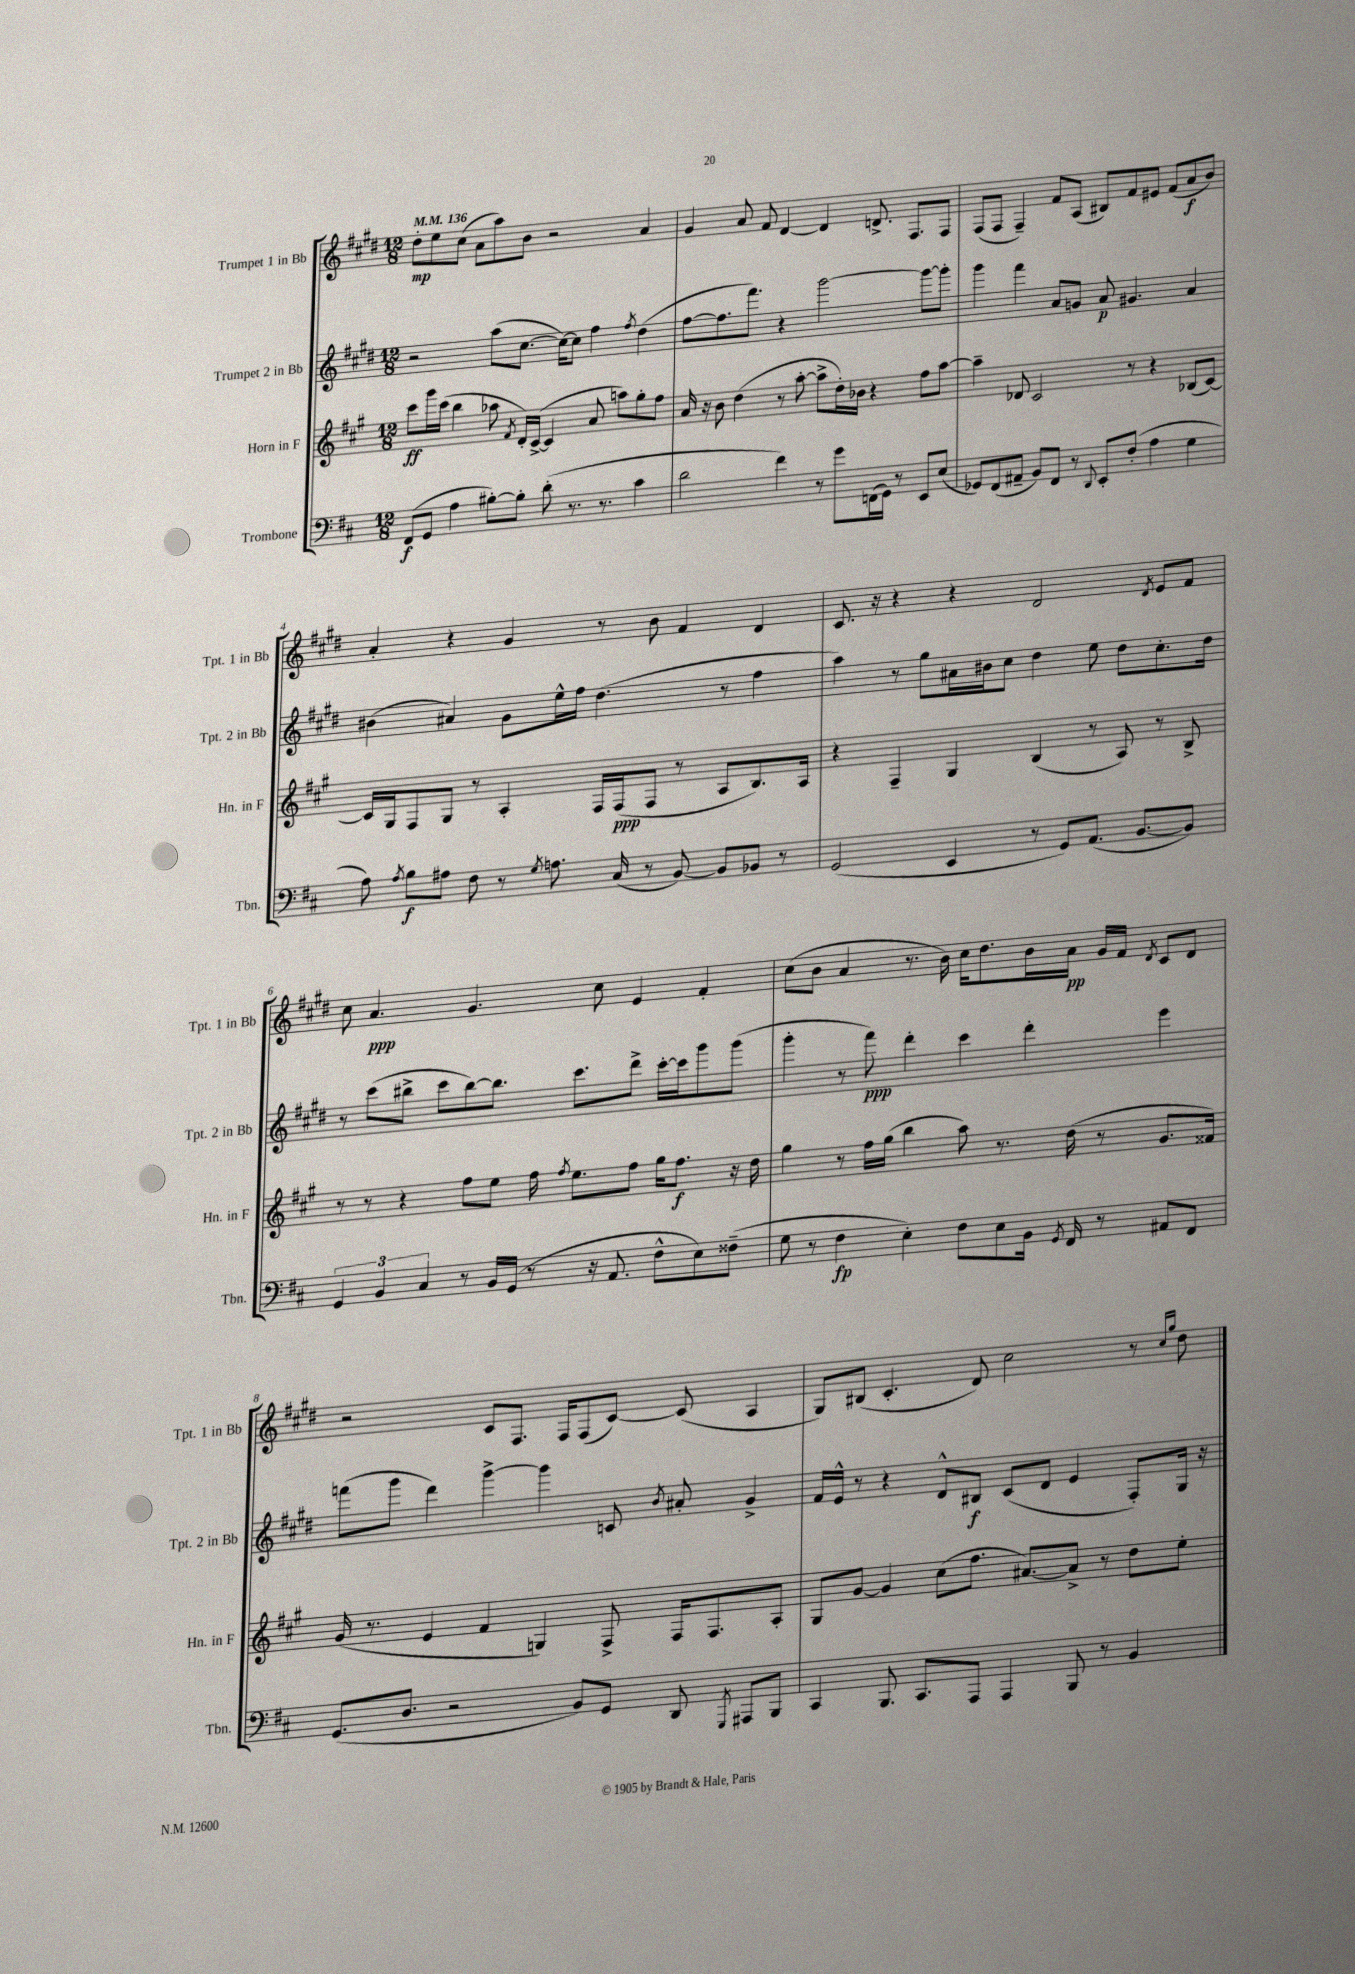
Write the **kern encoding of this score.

**kern	**kern	**kern	**kern
*staff4	*staff3	*staff2	*staff1
*clefF4	*clefG2	*clefG2	*clefG2
*k[f#c#]	*k[f#c#g#]	*k[f#c#g#d#]	*k[f#c#g#d#]
*M12/8	*M12/8	*M12/8	*M12/8
*MM136	*MM136	*MM136	*MM136
(8FF#	8ccc#	2r	8dd#'
8GG	16ggg#	.	8ee
.	(16ccc#	.	.
4A	4bb	.	(8cc#
.	.	.	8a
[8B#')	8aa-	(8aa	8aa)
.	8qf#	.	.
8B#']	16d')	[8.cc#	8b
.	([16c#^	.	.
(8d'	4c#]	.	2r
.	.	16cc#_)	.
8.r	.	8cc#]	.
.	8a	4ff#	.
8.r	.	.	.
.	8aa)	.	.
.	.	8qff#	.
4c#	8gg#'	(4dd#	4a
.	8ff#	.	.
=	=	=	=
2d	16a	[8ff#	4g#
.	16r	.	.
.	8b	8.ff#]	.
.	(4dd	.	8a
.	.	8.fff#)	.
.	.	.	8f#
4f#)	8r	4r	[4d#
.	[8aa'	.	.
8r	8aa^]	[2ggg#	4d#]
8g	16dd')	.	.
.	16b-	.	.
(16FF	4r	.	8.d^
16GG)	.	.	.
8r	.	.	.
.	.	.	8.F#
8EE	8ff#	8ggg#_	.
(8E	[8aa	8ggg#']	8F#
=	=	=	=
8GG-)	4aa~]	4ggg#	(8F#
(8FF#	.	.	8F#
8AA#~	8d-	4fff#	4F#~)
8BB)	2c#	.	.
8FF#	.	8a	8f#
8r	.	8g	(8A
8qqDD	.	.	.
8EE'	.	8a	8B#)
(8F#'	8r	4.g#	8f#
4A	4r	.	8e#
.	.	.	(8f#
4G	(8B-	4a	8a
.	[8c#)	.	8b)
=	=	=	=
8A)	16c#]	(4b#	4a'
.	16G#	.	.
8qA	.	.	.
8B	8F#	.	.
8A#	8G#	4a#)	4r
8F#	8r	.	.
8r	4A'	8g#	4g#
8qG	.	.	.
8.A	.	16ee^^	.
.	.	16ff#	.
.	16F#	(4.dd#	8r
(16C#	(16F#	.	.
8r	8F#	.	8b
[8BB)	8r	.	4f#
8BB]	8A	8r	.
8BB-	8.B)	4ff#	4d#
8r	.	.	.
.	16A	.	.
=	=	=	=
(2GG	4r	4aa)	8.c#
.	.	.	16r
.	4F#~	8r	4r
.	.	8gg#	.
4EE	4G#	16a#	4r
.	.	16b#	.
.	.	8cc#	.
8r	(4B	4dd#	2d#
8GG)	.	.	.
(8.AA	8r	8ee	.
.	8A)	8dd#	.
[8.BB	.	.	.
.	.	.	8qd#
.	8r	8.cc#'	8e
8BB])	8B^	.	8f#
.	.	16dd#	.
=	=	=	=
6GG	8r	8r	8cc#
.	8r	(8ccc#	4.a
6BB	.	.	.
.	4r	8bb#^	.
6C#	.	.	.
.	.	8ccc#	.
8r	8ff#	[8bb#)	4.g#
16BB	8ee	8.bb#]	.
(16GG	.	.	.
8r	16ff#	.	.
.	8qff#	.	.
.	8.ee	8.ccc#	.
16r	.	.	8cc#
8.AA	.	.	.
.	8ff#	8ddd#^	4e
8F#^^	16gg#	[16ccc#'	.
.	8.ff#	16ccc#]	.
8E)	.	8ggg#	4f#'
(8F##~	16r	(8ggg#	.
.	16dd	.	.
=	=	=	=
8G	4gg#	4ggg#'	(8cc#
8r	.	.	8b
4F#	8r	8r	4a
.	16ff#	8fff#)	.
.	(16gg#	.	.
4E')	4bb	4ddd#'	8.r
.	.	.	16b)
8F#	8aa)	4ccc#	16cc#
.	.	.	8.dd#
8E	8.r	.	.
16BB	.	4ddd#'	16b
8qGG	.	.	.
16FF#	(16dd	.	16a
8r	8r	.	16g#
.	.	.	16f#
.	.	.	8qd#
8AA#	8.g#	4eee	8c#
8FF#	.	.	8d#
.	16f##)	.	.
=	=	=	=
(8.GG	(16g#	(8fff	2r
.	8.r	.	.
.	.	8ggg#	.
8.D	.	.	.
.	4e	4ddd#)	.
2r	.	.	.
.	4f#	[4ggg#^	8c#
.	.	.	8.F#
.	4G)	4ggg#]	.
.	.	.	16F#
8BB)	.	.	(8F#
8GG	8F#^	8c	[8c#)
.	.	8qb	.
8DD	16F#	8a#'	(8c#]
.	8.F#	.	.
8qGGG	.	.	.
8AAA#	.	4g#^	4A
8BBB	8A'	.	.
=	=	=	=
4CC#	8G#	16f#	8G#)
.	.	16e^^	.
.	[8g#	8r	(8B#
8.BBB	4g#]	4r	4.c#'
8.CC#	.	.	.
.	(8cc#	8d#^^	.
8AAA	8.ff#	8B#	8d#)
4AAA	.	(8c#	2cc#
.	[8.a#)	.	.
.	.	8d#	.
8BBB	8a#^]	4e	.
8r	8r	.	.
4BB	8dd	8F#')	8r
.	.	.	16qqcc#
.	.	.	16qqgg#
.	8ee'	16G#	8dd#
.	.	16r	.
==	==	==	==
*-	*-	*-	*-
